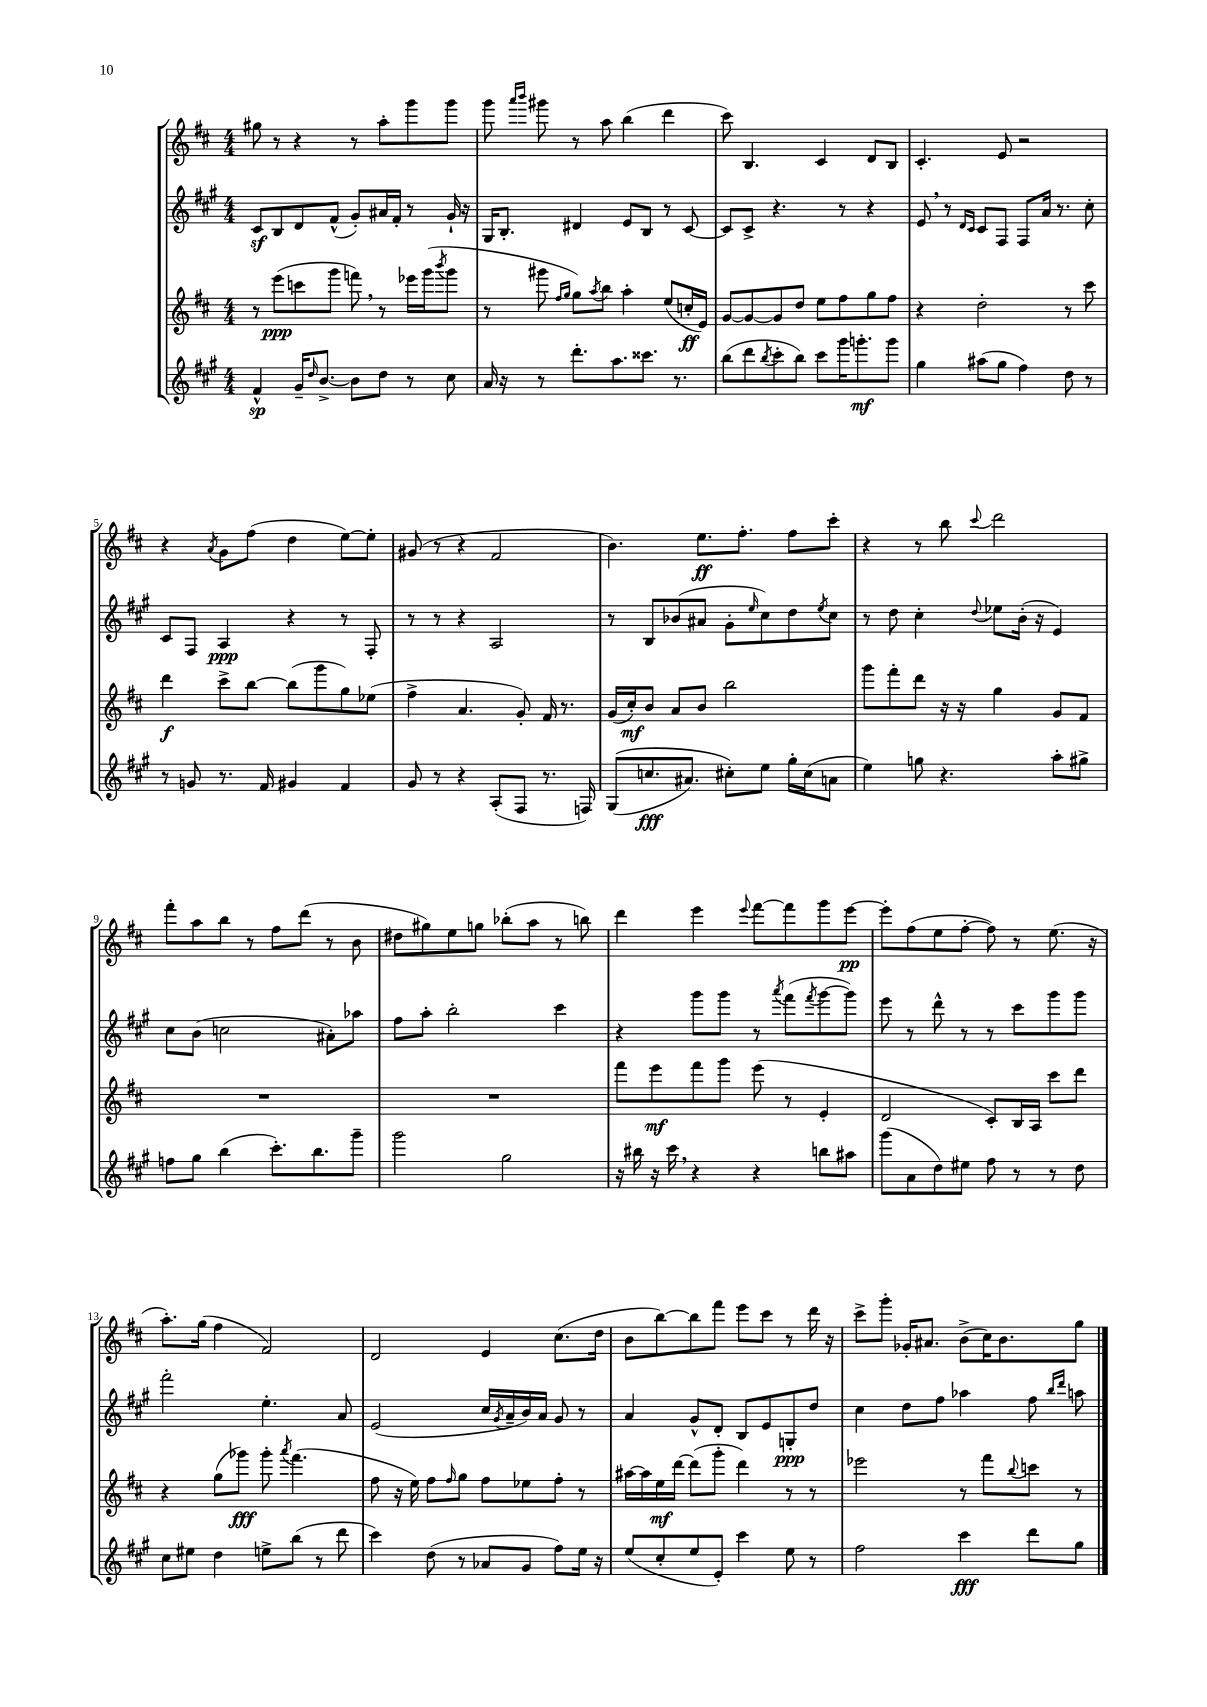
<<
\new StaffGroup <<
\new Staff = "s0" {
    \clef treble \key d \major \numericTimeSignature \time 4/4
    gis''8 r8 r4 r8 a''8-. g'''8 g'''8 |
    g'''8 \grace { a'''16 b'''16 } gis'''8 r8 a''8 b''4( d'''4 |
    cis'''8) b4. cis'4 d'8 b8 |
    cis'4.-. e'8 r2 |
    r4 \acciaccatura { a'8 } g'8 fis''8( d''4 e''8~) e''8-. |
    gis'8( r8 r4 fis'2 |
    b'4.) e''8.\ff fis''8.-. fis''8 cis'''8-. |
    r4 r8 b''8 \appoggiatura { cis'''8 } d'''2 |
    fis'''8-. a''8 b''8 r8 fis''8 d'''8( r8 b'8 |
    dis''8 gis''8) e''8 g''8 bes''8-.( a''8 r8 b''8) |
    d'''4 e'''4 \appoggiatura { e'''8 } fis'''8~ fis'''8 g'''8 e'''8~\pp |
    e'''8-. fis''8( e''8 fis''8~-. fis''8) r8 e''8.( r16 |
    a''8.-.) g''16( fis''4 fis'2) |
    d'2 e'4 cis''8.( d''16 |
    b'8 b''8~) b''8 fis'''8 e'''8 cis'''8 r8 d'''16 r16 |
    cis'''8-> g'''8-. ges'16-. ais'8. b'8->( cis''16) b'8. g''8 \bar "|." |
}
\new Staff = "s1" {
    \clef treble \key a \major \numericTimeSignature \time 4/4
    cis'8\sf b8 d'8 fis'8-^( gis'8-.) ais'16 fis'16-. r8 gis'16-! r16 |
    gis16 b8.-. dis'4 e'8 b8 r8 cis'8~ |
    cis'8 cis'8-> r4. r8 r4 |
    e'8 \breathe r8 \grace { d'16 cis'16 } cis'8 fis8 fis8 a'16 r8. cis''8-. |
    cis'8 fis8 a4\ppp r4 r8 fis8-. |
    r8 r8 r4 a2 |
    r8 b8 bes'8( ais'8 gis'8-. \grace { e''16 } cis''8) d''8 \acciaccatura { e''8 } cis''8 |
    r8 d''8 cis''4-. \appoggiatura { d''8 } ees''8 b'16-.( r16 e'4) |
    cis''8 b'8( c''2 ais'8-.) aes''8 |
    fis''8 a''8-. b''2-. cis'''4 |
    r4 gis'''8 gis'''8 r8 \acciaccatura { a'''8 } fis'''8( \acciaccatura { fis'''8 } gis'''8~ gis'''8) |
    e'''8 r8 d'''8-^ r8 r8 cis'''8 gis'''8 gis'''8 |
    fis'''2-. e''4.-. a'8 |
    e'2( cis''16 \acciaccatura { gis'8 } a'16-- b'16) a'16 gis'8 r8 |
    a'4 gis'8-^ d'8-. b8 e'8 g8-.\ppp d''8 |
    cis''4 d''8 fis''8 aes''4 fis''8 \grace { b''16 d'''16 } a''8 \bar "|." |
}
\new Staff = "s2" {
    \clef treble \key d \major \numericTimeSignature \time 4/4
    r8 e'''8\ppp( c'''8 g'''8 f'''8) \breathe r8 ees'''16 g'''16( \acciaccatura { b'''8 } g'''8 |
    r8 gis'''8 \grace { fis''16 g''16 } g''8) \acciaccatura { a''8 } b''8 a''4-. e''8( c''16-.\ff e'16) |
    g'8~ g'8~ g'8 d''8 e''8 fis''8 g''8 fis''8 |
    r4 d''2-. r8 cis'''8 |
    d'''4\f cis'''8-> b''8~ b''8( g'''8 g''8) ees''8( |
    fis''4-> a'4. g'8-.) fis'16 r8. |
    g'16( cis''16-.\mf) b'8 a'8 b'8 b''2 |
    g'''8 fis'''8-. d'''8 r16 r16 g''4 g'8 fis'8 |
    R1 |
    R1 |
    fis'''8 e'''8\mf fis'''8 g'''8 e'''8( r8 e'4-. |
    d'2 cis'8-.) b16 a16 cis'''8 d'''8 |
    r4 g''8( ges'''8\fff) ges'''8-. \acciaccatura { a'''8 } fis'''4.( |
    fis''8 r16 e''16) fis''8 \grace { fis''16 } g''8 fis''8 ees''8 fis''8-. r8 |
    ais''16~ ais''16 e''16\mf d'''16~ d'''8( g'''8-. d'''4) r8 r8 |
    ees'''2 r8 fis'''8 \appoggiatura { b''8 } c'''8 r8 \bar "|." |
}
\new Staff = "s3" {
    \clef treble \key a \major \numericTimeSignature \time 4/4
    fis'4-^\sp gis'16-- \grace { d''16 } b'8.~-> b'8 d''8 r8 cis''8 |
    a'16 r16 r8 d'''8.-. a''8. cisis'''8. r8. |
    b''8( d'''8 \acciaccatura { b''8 } cis'''8-. b''8) cis'''8 gis'''16 g'''8.-.\mf g'''8 |
    gis''4 ais''8( gis''8 fis''4) d''8 r8 |
    r8 g'8 r8. fis'16 gis'4 fis'4 |
    gis'8 r8 r4 a8-.( fis8 r8. f16) |
    gis8(\( c''8.\fff ais'8.) cis''8-.\) e''8 gis''16-. cis''16( a'8 |
    e''4) g''8 r4. a''8-. gis''8-> |
    f''8 gis''8 b''4( cis'''8.-.) b''8. gis'''8-- |
    gis'''2 gis''2 |
    r16 bis''16 r16 cis'''16 \breathe r4 r4 b''8 ais''8 |
    gis'''8( a'8 d''8) eis''8 fis''8 r8 r8 d''8 |
    cis''8 eis''8 d''4 e''8-> b''8( r8 d'''8 |
    cis'''4) d''8( r8 aes'8 gis'8 fis''8) e''16 r16 |
    e''8( cis''8-. e''8 e'8-.) cis'''4 e''8 r8 |
    fis''2 cis'''4\fff d'''8 gis''8 \bar "|." |
}
>>
>>
